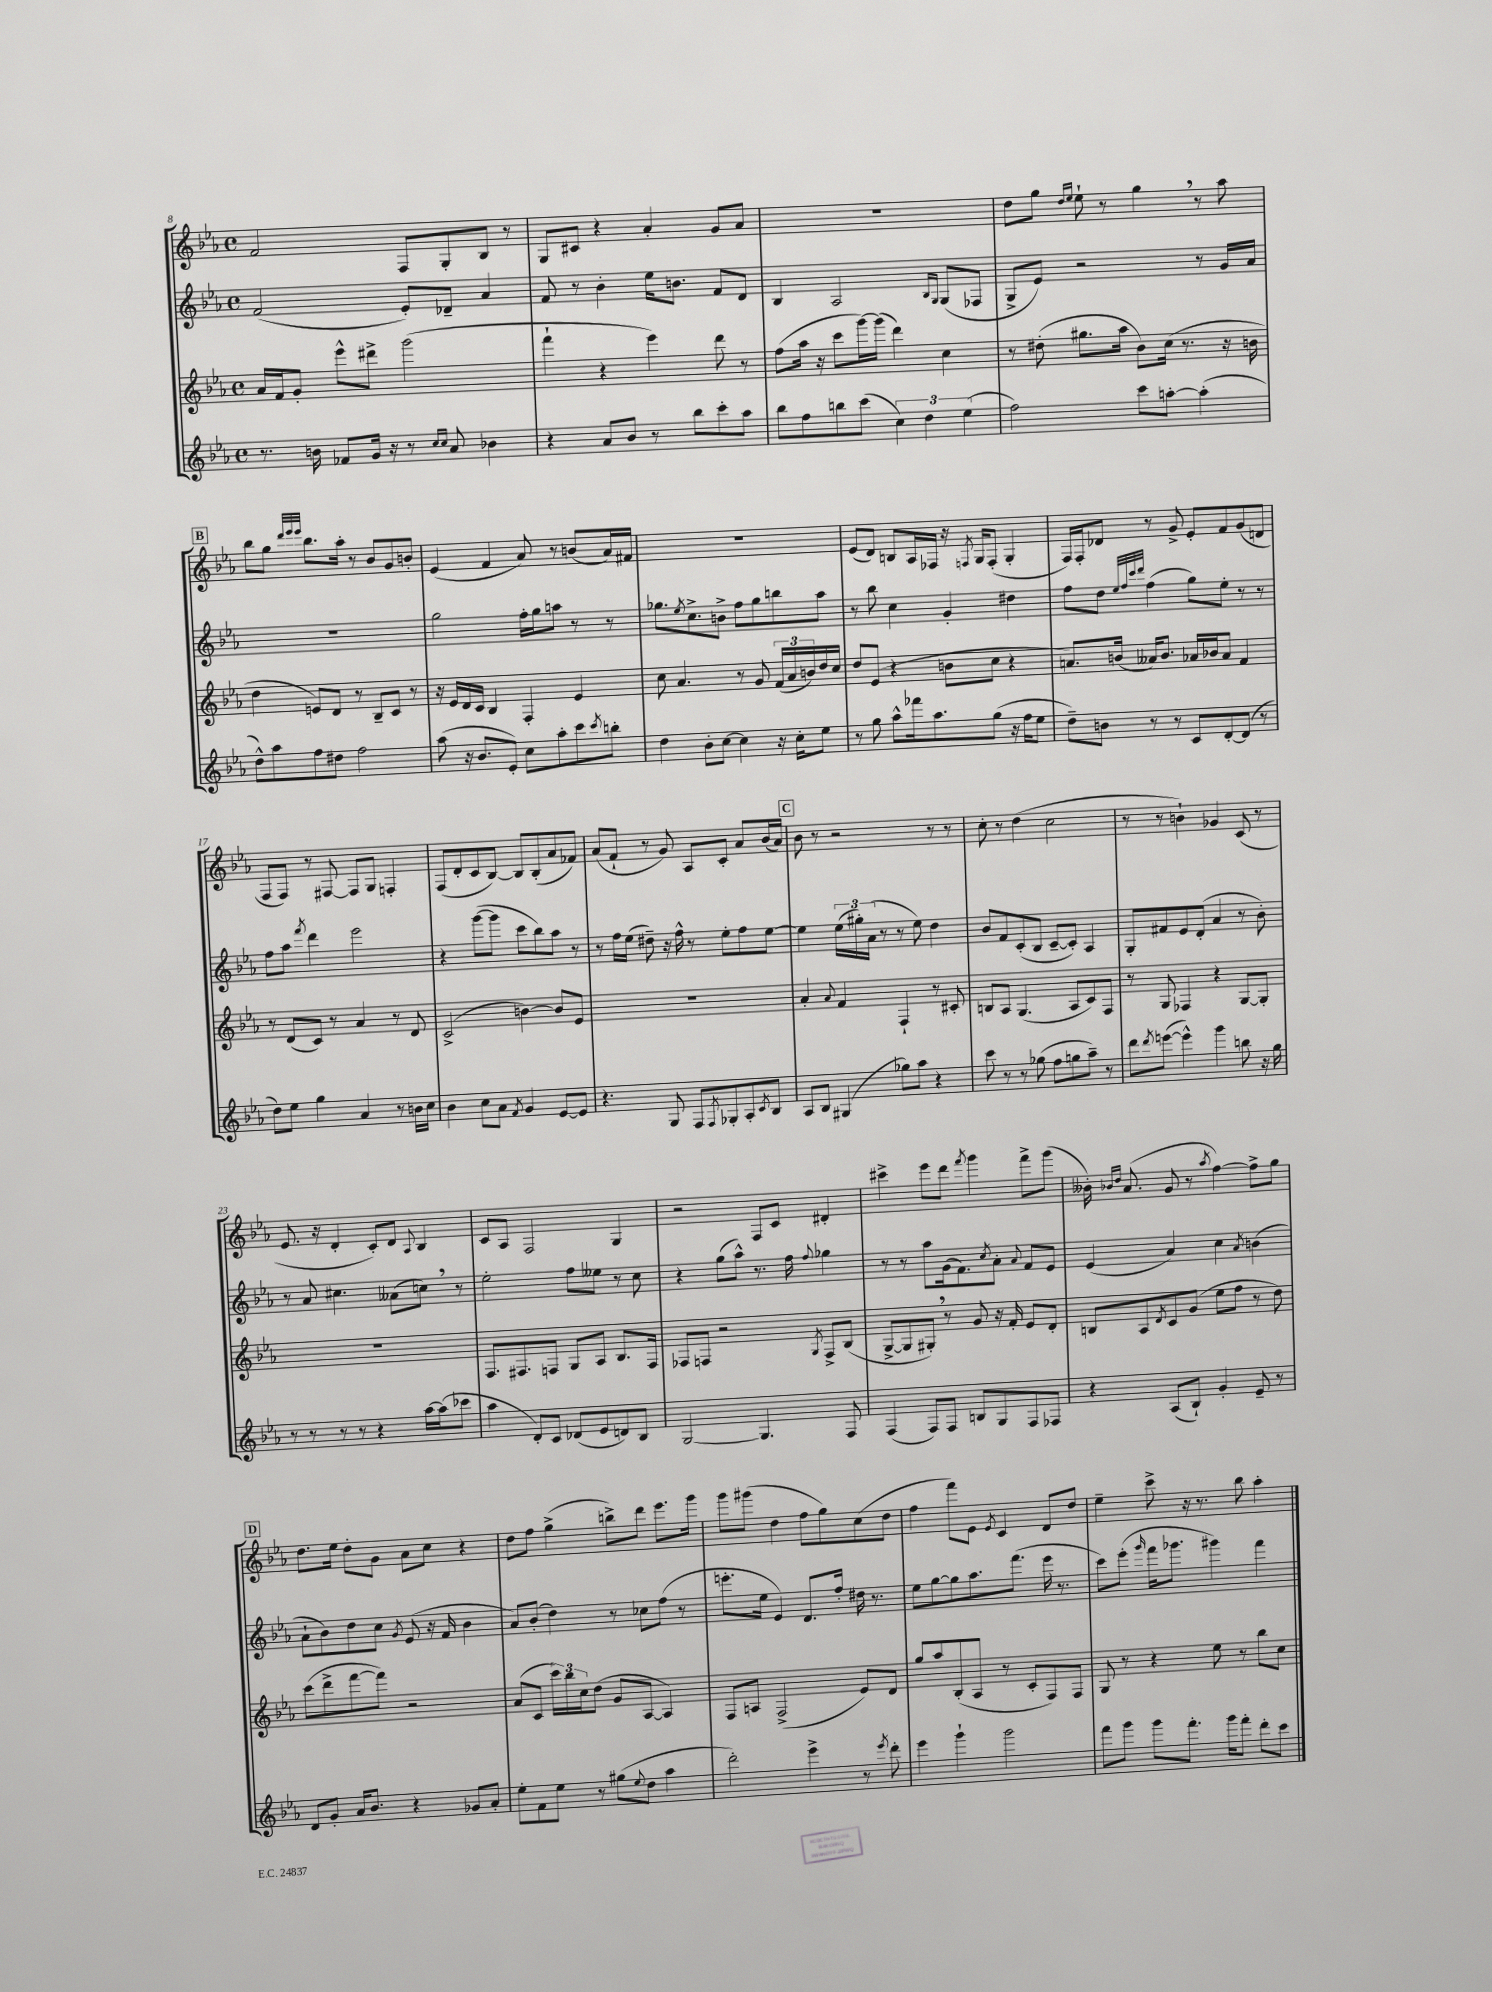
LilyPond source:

<<
\new StaffGroup <<
\new Staff = "s0" {
    \clef treble \key ees \major \defaultTimeSignature \time 4/4
    f'2 f8 g8-. bes8 r8 |
    g8 cis'8 r4 aes'4-. g'8 aes'8 |
    R1 |
    d''8 g''8 \grace { d''16 ees''16 } ees''8-! r8 g''4 \breathe r8 aes''8 |
    \mark \markup { \box "B" } bes''8 g''8 \grace { d'''32 ees'''32 ees'''32 } bes''8. aes''16-. r8 bes'8 g'8 b'8-. |
    ees'4( f'4 aes'8) r8 b'8( aes'16) fis'16 |
    R1 |
    ees'8( d'8) b8 aes16 fes16 r16 \acciaccatura { f8 } g16 f8-.( g4-. |
    f16) f16-. des'8 r8 g'8-> ees'8-. f'8 g'8( d'8 |
    f8 f8) r8 fis8~ fis8 g8 f4-. |
    f8( d'8-. c'8 bes8~) bes8 bes8-.( aes'8 fes'8) |
    aes'8( f'8-! r8 g'8) aes8 c'8-. aes'8 bes'16( aes'16) |
    \mark \markup { \box "C" } bes'8 r8 r2 r8 r8 |
    c''8-. r8 d''4( c''2 |
    r8 r8 b'4-!) ges'4 c'8( r8 |
    ees'8. r16 d'4-. c'8-.) d'8 \appoggiatura { aes8 } bes4 |
    c'8 aes8 f2 g4 |
    r2 f8 c'8 dis'4-. |
    cis'''4-> ees'''8 d'''8 \acciaccatura { f'''8 } g'''4 f'''8-> g'''8( |
    beses'16-.) \grace { bes'16 d''16 } aes'8.( g'8 r8 \acciaccatura { aes''8 } f''4~) f''8-> g''8 |
    \mark \markup { \box "D" } d''8. ees''16 d''8-. g'8 aes'8 c''8 r4 |
    d''8 f''8 g''4->( b''8->) d'''8 ees'''8. g'''16 |
    g'''8 gis'''8( d''4 f''8 g''8) c''8( d''8 |
    f''4 f'''8) ees'8 \acciaccatura { ees'8 } c'4 d'8 d''8 |
    ees''4-- c'''8-> r16 r8. bes''8 aes''4-. \bar "|." |
}
\new Staff = "s1" {
    \clef treble \key ees \major \defaultTimeSignature \time 4/4
    f'2( ees'8-.) des'8-- aes'4 |
    f'8 r8 bes'4-. ees''16 b'8. f'8 d'8 |
    bes4 aes2 \grace { bes16 g16 } g8( fes8 |
    g8-> ees'8) r2 r8 g'16 aes'16 |
    \mark \markup { \box "B" } R1 |
    g''2 f''16-. g''16 a''8 r8 r8 |
    ges''8. \acciaccatura { ees''8 } c''8.-> b'8-> f''8 ges''8 b''8 aes''8 |
    r8 bes''8 c''4 g'4-. dis''4 |
    f''8 d''8 \grace { ees''32 f''32 c'''32 d'''32 } f''4( g''8) ees''8-. r8 r8 |
    f''8 aes''8 \acciaccatura { f'''8 } d'''4 ees'''2 |
    r4 g'''8~( g'''8 c'''8 bes''8) aes''8 r8 |
    r8 f''16 ees''16( dis''8--) r16 f''16-^ r8 ees''8-. f''8 ees''8~ |
    \mark \markup { \box "C" } ees''4 \tuplet 3/2 { ees''16( gis''16-.) aes'16( } r8 r8 ees''8) d''4 |
    bes'8 f'8 c'8-.( bes8 c'8~-- c'8-.) aes4 |
    g8-. fis'8 ees'8 d'8-.( aes'4 r8 bes'8-.) |
    r8 aes'8 cis''4. aeses'8( c''8) \breathe r8 |
    ees''2-. f''8 eeses''8 r8 c''8 |
    r4 g''8( aes''8-^) r8. f''16 \appoggiatura { f''8 } ges''4 |
    r8 r8 aes''8 g'16( f'8.) \acciaccatura { c''8 } aes'8-. \appoggiatura { aes'8 } f'8 ees'8 |
    ees'4( aes'4) c''4 \acciaccatura { aes'8 } b'4( |
    \mark \markup { \box "D" } aes'8-! bes'8) d''8 c''8 \acciaccatura { g'8 } ees'8( r16 f'16 bes'4 |
    aes'8) bes'8-.( d''4) r8 ces''8 f''8( r8 |
    e'''8.-. ees''16 ees'4) d'8. f''16-. dis''16 r8. |
    ees''8 g''8~ g''8 aes''8. f'''8.( ees'''16 r8. |
    c'''8) ees'''8-.( \grace { g'''16 } f'''16 ges'''8. gis'''4) f'''4 \bar "|." |
}
\new Staff = "s2" {
    \clef treble \key ees \major \defaultTimeSignature \time 4/4
    aes'16 f'16 g'8-. ees'''8-^ dis'''8-> g'''2( |
    f'''4-! r4 ees'''4) d'''8 r8 |
    f''8( aes''16 r16 c'''8 g'''16~) g'''16( d'''4) c''4 |
    r8 dis''8-.( gis''8. aes''16 bes'8) c''16( r8. r16 b'16 |
    \mark \markup { \box "B" } d''4 e'8) d'8 r8 bes8-- c'8 r8 |
    r16 ees'16 d'16 c'16 bes4 f4-. ees'4 |
    c''8 aes'4. r8 g'8 \tuplet 3/2 { f'16( aes'16 b'16) } d''16 c''16 |
    d''8 ees'8( r4 b'8 c''8 r4 |
    a'8.) b'16( aeses'16) b'8. aes'16 bes'16 aes'8 f'4 |
    r8 d'8( c'8) r8 aes'4 r8 d'8 |
    c'2->( b'4~) b'8 ees'8 |
    R1 |
    \mark \markup { \box "C" } aes'4-. \appoggiatura { aes'8 } f'4 f4-! r8 cis'8-. |
    b8 aes8 g4.( aes8 c'8) f8 |
    r8 g8 fes4 r4 g8~ g8-. |
    R1 |
    f8. fis8. f8 g8 aes8 bes8. f16 |
    fes8 f8 r2 \acciaccatura { g8 } f8-> bes8( |
    g8~-> g8 gis8-.) \breathe r8 g'8 r16 f'16-. ees'8 d'8-. |
    b8 aes8 \acciaccatura { d'8 } c'8 g'8( ees''8 f''8 r8 d''8) |
    \mark \markup { \box "D" } c'''8( d'''8-> f'''8~ f'''8) r2 |
    aes'8( c'8 \tuplet 3/2 { c'''16) bes''16 c''16 } d''8( g'8 aes8~ aes4) |
    f8 a8 f2->( ees'8) d'8 |
    g''8 aes''8 bes8-.( aes8 r8 c'8-. f8) f8 |
    g8 r8 r4 ees''8 r8 bes''8 c''8 \bar "|." |
}
\new Staff = "s3" {
    \clef treble \key ees \major \defaultTimeSignature \time 4/4
    r8. b'16 fes'8 g'16 r16 r8 \grace { c''16 c''16 } aes'8 bes'4 |
    r4 aes'8 bes'8 r8 bes''8 c'''8-. aes''8 |
    bes''8 f''8 b''8 c'''8( \tuplet 3/2 { c''4) d''4 ees''4( } |
    f''2) c'''8 a''8~-. a''4-.( |
    \mark \markup { \box "B" } d''8-^) aes''8 f''8 dis''8 f''2 |
    aes''8( r16 bes'8. ees'8-.) c''8 aes''8-. c'''8 \acciaccatura { c'''8 } b''8-. |
    d''4 bes'8-. c''8~ c''4 r16 c''16-. ees''8 |
    r8 g''8 aes''8-^ fes'''16 aes''8. g''8( r16 f''16 ees''8 |
    d''8--) b'8 r8 r8 c'8 d'8~-. d'8( r8 |
    d''8) ees''8 g''4 aes'4 r8 b'16 c''16 |
    bes'4 c''8 aes'8 \acciaccatura { f'8 } g'4 ees'8~ ees'8 |
    r4. g8 f8 \acciaccatura { f8 } ges8-. aes8-. \acciaccatura { c'8 } bes8 |
    \mark \markup { \box "C" } aes8 bes8 gis4( ges''8) aes''8 r4 |
    c'''8 r8 r8 ges''8( f''8 g''8 aes''8--) r8 |
    d'''8 \acciaccatura { d'''8 } e'''8~( e'''4-^) g'''4 b''8 r16 g''16 |
    r8 r8 r8 r8 r4 aes''16~ aes''16( ces'''8 |
    aes''4 d'8-.) c'8 des'8( ees'8 d'8) bes8 |
    g2~ g4. f8 |
    f4( f8) f8 b8 g8 f8 fes8 |
    r4 aes8( bes8-!) g'4-. ees'8-- r8 |
    \mark \markup { \box "D" } d'8 g'8-. aes'16 bes'8. r4 ges'8 aes'8-. |
    ees''8-. f'8 ees''8 r8 gis''8( \appoggiatura { ees''8 } d''8 aes''4 |
    d'''2-.) ees'''4-> r8 \acciaccatura { ees'''8 } d'''8-. |
    ees'''4 g'''4-! g'''2 |
    f'''8 g'''8 g'''8 f'''8.-. g'''16 f'''8-. d'''8-. c'''8 \bar "|." |
}
>>
>>
\layout { \context { \Score currentBarNumber = #8 } }
